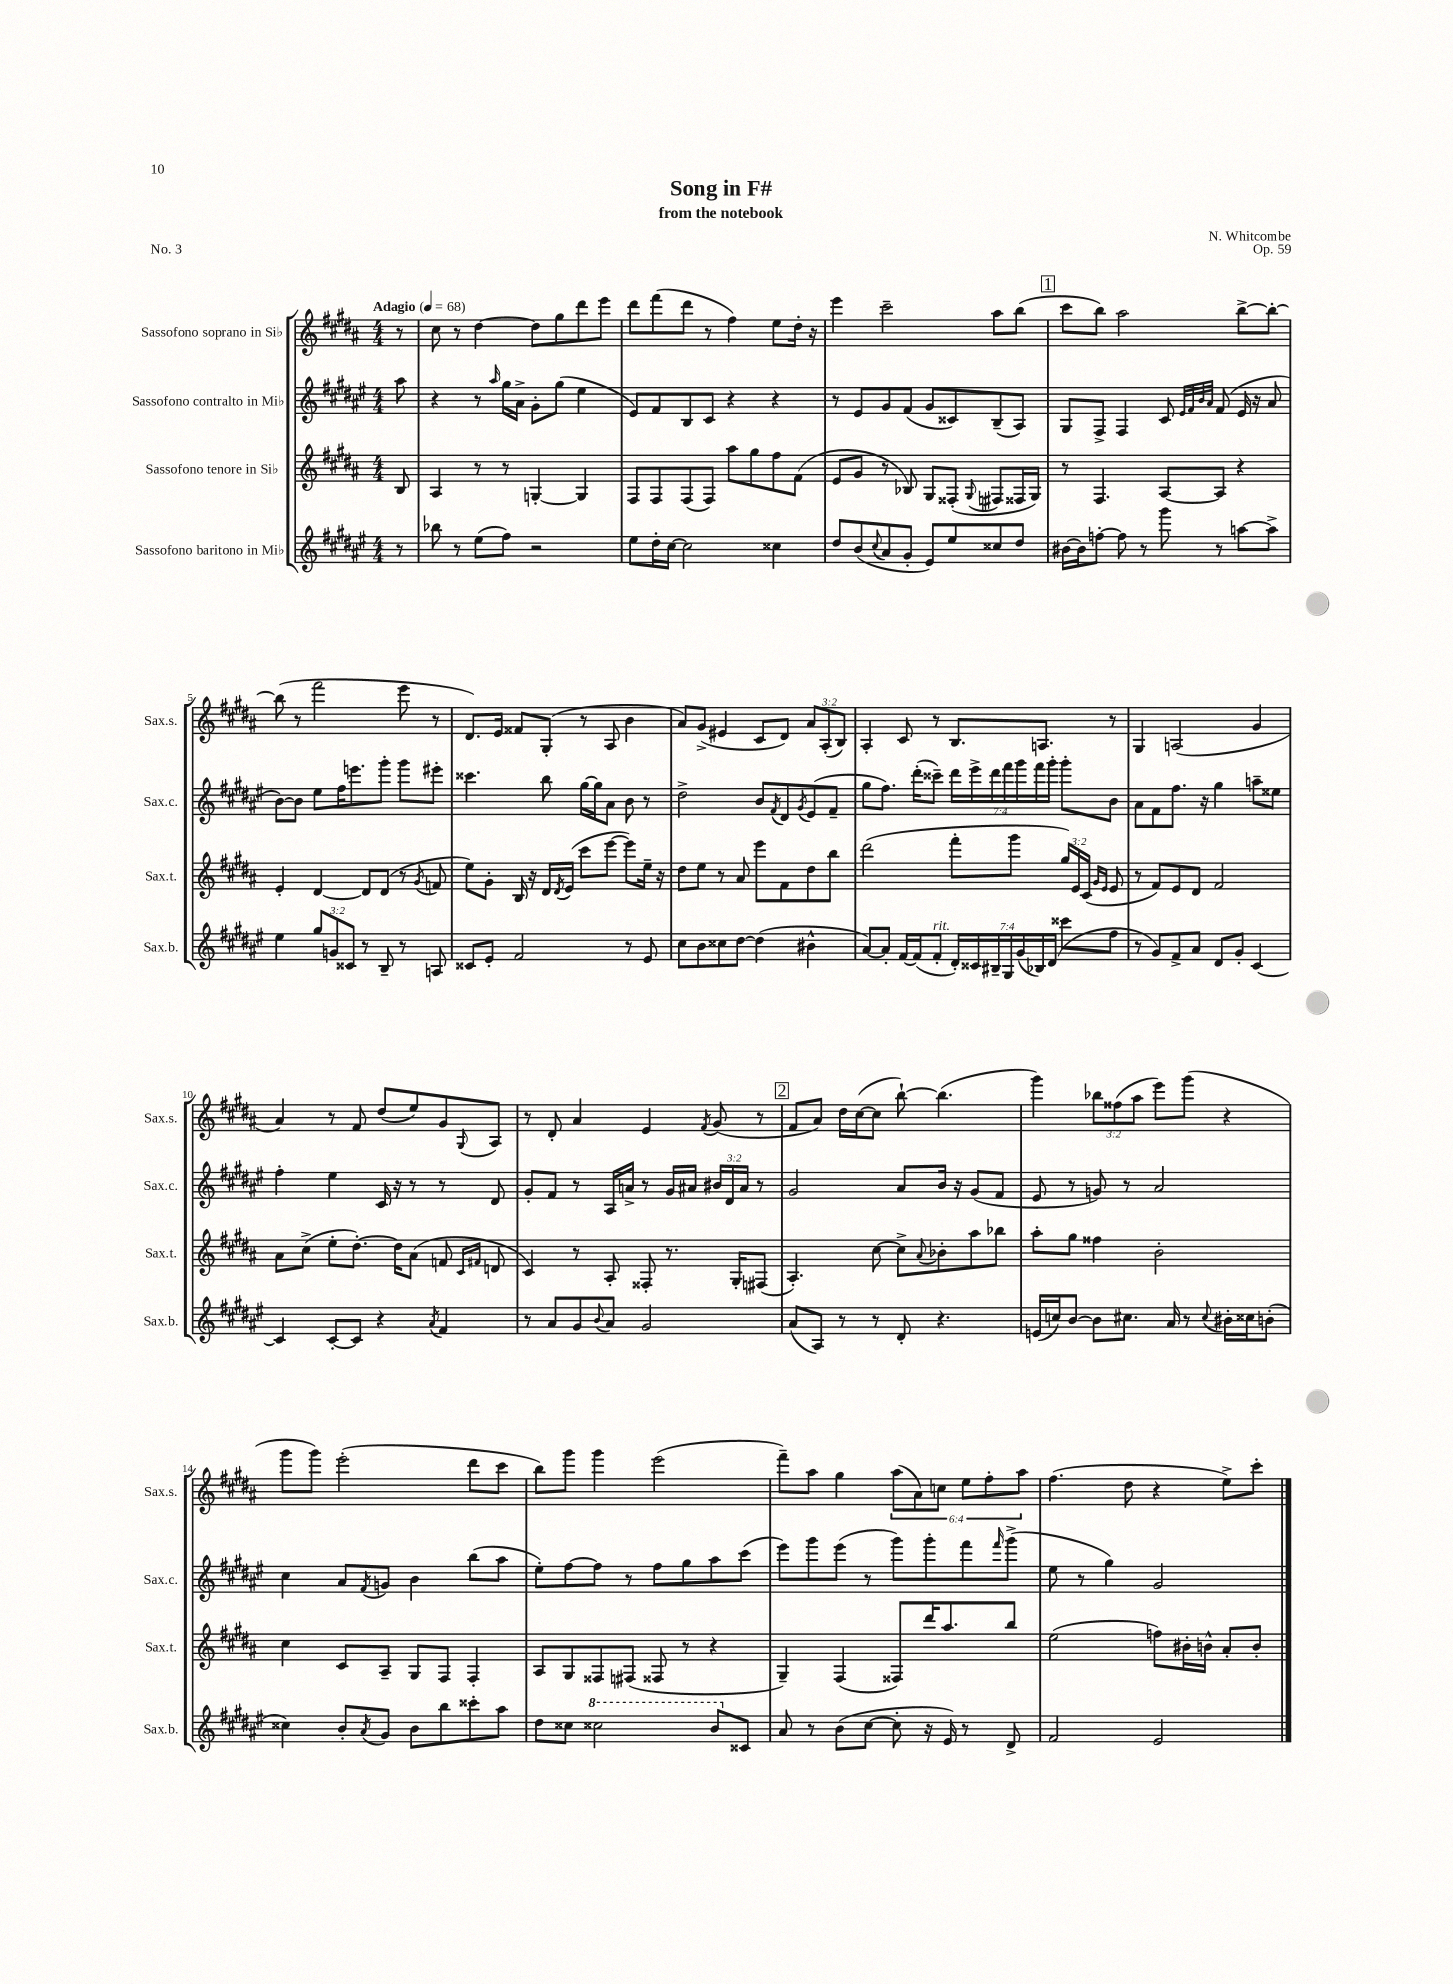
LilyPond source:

\header { title = "Song in F#" composer = "N. Whitcombe" subtitle = "from the notebook" opus = "Op. 59" piece = "No. 3" }
<<
\new StaffGroup <<
\new Staff = "s0" \with { instrumentName = "Sassofono soprano in Sib" shortInstrumentName = "Sax.s." } {
    \clef treble \key b \major \numericTimeSignature \time 4/4 \override Staff.TupletNumber.text = #tuplet-number::calc-fraction-text \partial 8 \tempo "Adagio" 4 = 68
    r8 |
    cis''8 r8 dis''4~ dis''8 gis''8 dis'''8 e'''8 |
    dis'''8 fis'''8( dis'''8 r8 fis''4) e''8 dis''16-. r16 |
    e'''4 cis'''2-- ais''8 b''8( |
    \mark \markup { \box "1" } cis'''8 b''8) ais''2 b''8~-> b''8~-. |
    b''8( r8 fis'''2 e'''8 r8 |
    dis'8.) e'16 fisis'8 gis8-.( r8 ais8 b'4 |
    ais'8) gis'8->( eis'4 cis'8 dis'8) \tuplet 3/2 { ais'8 ais8-.( b8) } |
    ais4-. cis'8 r8 b8. a8. r8 |
    gis4 a2( gis'4 |
    ais'4) r8 fis'8 dis''8( e''8) gis'8 \appoggiatura { gis8 } ais8 |
    r8 dis'8-. ais'4 e'4 \acciaccatura { fis'8 } gis'8( r8 |
    \mark \markup { \box "2" } fis'8 ais'8) dis''16 cis''16~( cis''8 b''8~-!) b''4.( |
    gis'''4) \tuplet 3/2 { bes''8 fisis''8( ais''8 } e'''8) gis'''8( r4 |
    gis'''8 gis'''8) e'''2-.( dis'''8 cis'''8 |
    b''8) gis'''8 gis'''4 e'''2( |
    fis'''8--) ais''8 gis''4 \tuplet 6/4 { ais''8( ais'8) c''8 e''8 fis''8-. ais''8 } |
    fis''4.( dis''8 r4 e''8->) cis'''8-. \bar "|." |
}
\new Staff = "s1" \with { instrumentName = "Sassofono contralto in Mib" shortInstrumentName = "Sax.c." } {
    \clef treble \key fis \major \numericTimeSignature \time 4/4 \override Staff.TupletNumber.text = #tuplet-number::calc-fraction-text \partial 8
    ais''8 |
    r4 r8 \grace { ais''16 } gis''16 ais'16-> gis'8-. gis''8( eis''4 |
    eis'8) fis'8 b8 cis'8 r4 r4 |
    r8 eis'8 gis'8 fis'8( gis'8 cisis'8) b8--( ais8) |
    \mark \markup { \box "1" } gis8 fis8-> fis4 cis'8 \grace { eis'32 fis'32 b'32 ais'32 } fis'8( eis'16 r16 ais'8 |
    b'8~) b'8 eis''8 fis''16 e'''8. gis'''8-. gis'''8 eis'''8-. |
    cisis'''4. b''8 gis''16~ gis''16 ais'8 b'8 r8 |
    dis''2-> b'8 \acciaccatura { fis'8 } dis'8 \acciaccatura { gis'8 } eis'8( fis'8-- |
    gis''8 fis''8.) dis'''16-.( cisis'''8--) \tuplet 7/4 { dis'''16 eis'''16-> dis'''16 fis'''16 gis'''16 fis'''16 gis'''16-. } gis'''8-. b'8 |
    ais'8 fis'8 fis''8. r16 gis''4 a''8-- eisis''8 |
    fis''4-. eis''4 cis'16 r16 r8 r8 dis'8 |
    gis'8-. fis'8 r8 ais16 a'16-> r8 gis'16 ais'16 \tuplet 3/2 { bis'16 dis'16 ais'16 } r8 |
    \mark \markup { \box "2" } gis'2 ais'8 b'16 r16 gis'8( fis'8 |
    eis'8 r8 g'8) r8 ais'2 |
    cis''4 ais'8 \acciaccatura { fis'8 } g'8 b'4 b''8( ais''8 |
    eis''8-.) fis''8~ fis''8 r8 fis''8 gis''8 ais''8 cis'''8( |
    eis'''8) gis'''8 eis'''8( r8 gis'''8) gis'''8-. fis'''8 \grace { fis'''16 } gis'''8->( |
    eis''8 r8 gis''4) gis'2 \bar "|." |
}
\new Staff = "s2" \with { instrumentName = "Sassofono tenore in Sib" shortInstrumentName = "Sax.t." } {
    \clef treble \key b \major \numericTimeSignature \time 4/4 \override Staff.TupletNumber.text = #tuplet-number::calc-fraction-text \partial 8
    b8 |
    ais4 r8 r8 g4~-. g4 |
    fis8 fis8 fis8( fis8) ais''8 gis''8 fis''8 fis'8( |
    e'8 gis'8 r8 bes8) gis8 fisis8-.( \appoggiatura { gis8 } fis8 fisis16 gis16) |
    \mark \markup { \box "1" } r8 fis4. ais8~ ais8 r4 |
    e'4-. dis'4~ dis'8 dis'8( r8 \acciaccatura { gis'8 } f'8 |
    e''8) gis'8-. b16 r16 dis'16 \acciaccatura { dis'8 } e'16( cis'''8 e'''8~ e'''8) e''16-- r16 |
    dis''8 e''8 r8 ais'8 e'''8 fis'8 dis''8 b''8 |
    dis'''2( fis'''8-. gis'''8 \tuplet 3/2 { gis''16) e'16 cis'16( } \grace { gis'16 e'16 } e'8 |
    r8 fis'8) e'8 dis'8 fis'2 |
    ais'8 cis''8->( e''8-. dis''8.~-.) dis''16 ais'8( f'8 \grace { cis'16 fis'16 } d'8 |
    cis'4) r8 ais8-. fisis8-. r8. gis16-. fis8( |
    \mark \markup { \box "2" } ais4.-.) cis''8~ cis''8-> \appoggiatura { ais'8 } bes'8-. ais''8 bes''8 |
    ais''8-. gis''8 fisis''4 b'2-. |
    cis''4 cis'8 ais8-- gis8 fis8 fis4-. |
    ais8 gis8 fisis8 fis8( fisis8 r8 r4 |
    gis4--) fis4( fisis8) dis'''16 ais''8. b''8 |
    e''2( f''8) bis'16-. b'16-^ ais'8-. b'8-. \bar "|." |
}
\new Staff = "s3" \with { instrumentName = "Sassofono baritono in Mib" shortInstrumentName = "Sax.b." } {
    \clef treble \key fis \major \numericTimeSignature \time 4/4 \override Staff.TupletNumber.text = #tuplet-number::calc-fraction-text \partial 8
    r8 |
    bes''8 r8 eis''8( fis''8) r2 |
    eis''8 dis''16-. cis''16~ cis''2 cisis''4 |
    dis''8 b'8( \appoggiatura { cis''8 } ais'8 gis'8-. eis'8) eis''8 cisis''8 dis''8 |
    \mark \markup { \box "1" } bis'16~ bis'16 f''8~-. f''8 r8 gis'''8 r8 a''8~ a''8-> |
    eis''4 \tuplet 3/2 { gis''8 g'8 cisis'8 } r8 b8-- r8 a8 |
    cisis'8 eis'8-. fis'2 r8 eis'8 |
    cis''8 b'8 cisis''8 dis''8~ dis''4( bis'4-^ |
    ais'8~) ais'8-. fis'16~ fis'16( fis'8-.^\markup { \italic "rit." } \tuplet 7/4 { dis'16-.) cisis'16 bis16-- gis16 gis'16( bes16) dis'16( } cisis'''8 fis''8 |
    r8 gis'8) fis'8-> ais'8 dis'8 gis'8-. cis'4~ |
    cis'4 cis'8~-. cis'8 r4 \acciaccatura { ais'8 } fis'4 |
    r8 ais'8 gis'8 \appoggiatura { b'8 } ais'8 gis'2 |
    \mark \markup { \box "2" } ais'8( ais8) r8 r8 dis'8-. r4. |
    e'16( c''16) b'8~ b'8 cis''8. ais'16 r8 \appoggiatura { cis''8 } bis'16-. cisis''16 b'8-.( |
    cisis''4) b'8-. \acciaccatura { ais'8 } gis'8 b'8 b''8 cisis'''8-. ais''8 |
    dis''8 cisis''8 \ottava #1 cisis'''2 b''8 \ottava #0 cisis'8 |
    ais'8 r8 b'8( cis''8~ cis''8-. r16 eis'16) r8 dis'8-> |
    fis'2 eis'2 \bar "|." |
}
>>
>>
